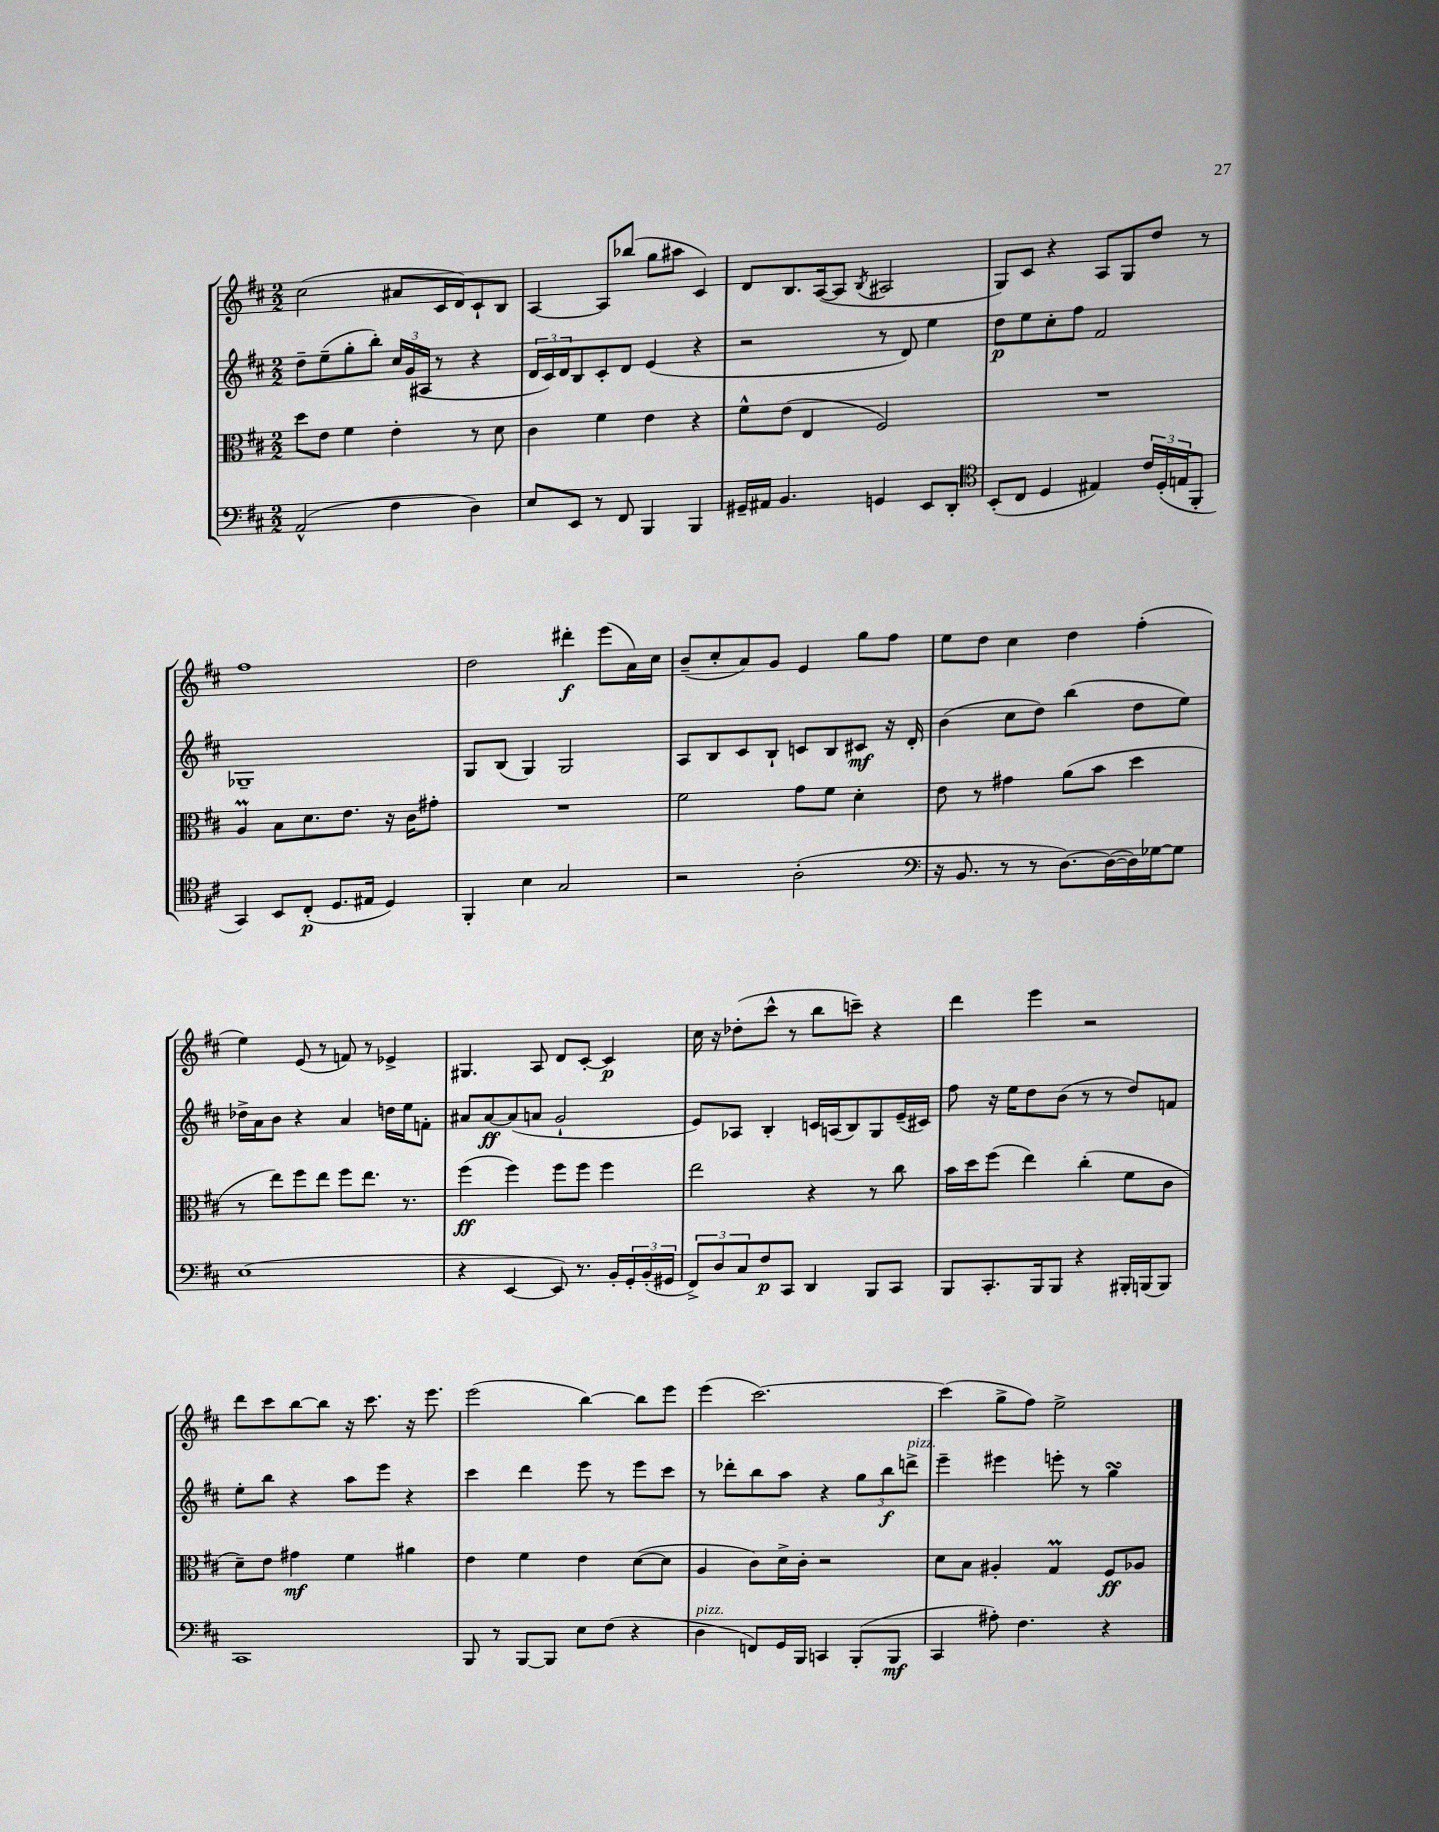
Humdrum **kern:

**kern	**kern	**kern	**kern
*staff4	*staff3	*staff2	*staff1
*clefF4	*clefC3	*clefG2	*clefG2
*k[f#c#]	*k[f#c#]	*k[f#c#]	*k[f#c#]
*M2/2	*M2/2	*M2/2	*M2/2
(2AA^^	8dd	8dd~	(2cc#
.	8e	(8ee~	.
.	4f#	8gg'	.
.	.	8bb')	.
4F#	4e'	24cc#	8a#
.	.	(24g	.
.	.	24A#	.
.	.	8r	16c#
.	.	.	16d)
4D)	8r	4r	8c#`
.	8d	.	8B
=	=	=	=
8E	4c#	24d	[4A
.	.	24c#)	.
.	.	24d	.
8EE	.	8B	.
8r	4f#	8c#'	8A]
8FF#	.	8d	(8bb-
4BBB	4e	(4e	8gg
.	.	.	8aa#
4BBB	4r	4r	4c#)
=	=	=	=
16GG#~	8f#^^	2r	8d
16AA#	.	.	.
4.BB	(8e	.	8.B
.	4E	.	.
.	.	.	([16A
.	.	.	8A]
.	.	.	8qB
4GG	2F#)	8r	2A#
.	.	8d)	.
8EE	.	4ee	.
8DD'	.	.	.
=	=	=	=
*clefC4	*	*	*
(8BB'	1r	8dd	8G)
8C#	.	8ee	8c#
4D	.	8cc#'	4r
.	.	8ff#	.
4E#)	.	2f#	8A
.	.	.	8G
24c#	.	.	8dd
(24D'	.	.	.
24E	.	.	.
8FF#'	.	.	8r
=	=	=	=
4GG)	4A	1G-~	1ff#
8BB	8B	.	.
(8C#'	8.d	.	.
8.D	.	.	.
.	8.e	.	.
16E#	.	.	.
4D)	16r	.	.
.	16c#	.	.
.	8g#'	.	.
=	=	=	=
4FF#'	1r	8G	2dd
.	.	(8B	.
4B	.	4G)	.
2G	.	2G	4ddd#'
.	.	.	(8eee
.	.	.	16a)
.	.	.	16cc#
=	=	=	=
2r	2f#	8A	(8b~
.	.	8B	8cc#'
.	.	8c#	8a)
.	.	8B`	8g
(2A'	8g	8c	4e
.	8f#	8B	.
.	4d'	8c#	8gg
.	.	16r	8ff#
.	.	16d'	.
=	=	=	=
*clefF4	*	*	*
16r	8e	(4b	8ee
8.BB	.	.	.
.	8r	.	8dd
8r	4g#	8cc#	4cc#
8r	.	8dd)	.
[8.D)	(8a	(4bb	4dd
.	8b	.	.
(16D_	.	.	.
16D])	4dd	8dd	(4ff#'
[16G-	.	.	.
8G-]	.	8ee)	.
=	=	=	=
(1E	8r	16dd-^	4ee)
.	.	16a	.
.	8ee)	8b	.
.	8ff#	4r	(8e
.	8ee	.	8r
.	8ff#	4a	8f)
.	8.ee	.	8r
.	.	16dd	4e-^
.	8.r	16ee	.
.	.	8f'	.
=	=	=	=
4r	(4ff#	8a#	4.G#
.	.	[8a#	.
[4EE	4ff#)	(8a#]	.
.	.	8a	8A
8EE])	8ff#	2g`	8d
8.r	8ff#	.	[8c#'
.	4ff#	.	4c#]
16BB'	.	.	.
24GG'	.	.	.
(24BB'	.	.	.
24GG#	.	.	.
=	=	=	=
12FF#^)	2ee	8e)	16cc#
.	.	.	16r
12D	.	.	.
.	.	8A-	(8dd-'
12C#	.	.	.
8F#	.	4B'	8ccc#^^
8CC#	.	.	8r
4DD	4r	16c	8bb
.	.	(16A	.
.	.	8B)	8ccc~)
8BBB	8r	8G	4r
8CC#	8cc#	(16e~	.
.	.	16c#)	.
=	=	=	=
8BBB	16b	8ff#	4ddd
.	16dd	.	.
8.CC#'	(8ff#	16r	.
.	.	16ee	.
.	4ee)	8dd	4eee
16BBB	.	.	.
8BBB	.	(8b	.
4r	(4cc#'	8r	2r
.	.	8r	.
16BBB#'	8f#	8dd)	.
(16BBB	.	.	.
8BBB)	8c#	8f	.
=	=	=	=
1CC#	8d~)	8ee'	8ddd
.	8e	8bb	8ccc#
.	4g#	4r	[8bb
.	.	.	8bb]
.	4f#	8aa	16r
.	.	.	8.ccc#
.	.	8eee	.
.	4a#	4r	16r
.	.	.	8.eee
=	=	=	=
8BBB	4e	4ccc#	(2eee
8r	.	.	.
[8BBB	4f#	4ddd	.
8BBB]	.	.	.
8E	4e	8eee	[4bb)
(8F#	.	8r	.
4r	([8d	8eee	8bb]
.	8d]	8ccc#	8eee
=	=	=	=
4D	4A	8r	(4eee
.	.	8ddd-'	.
8FF)	8c#)	8bb	[2.ccc#)
16GG	16d^	8aa	.
16BBB	16c#'	.	.
4CC	2r	4r	.
(8BBB'	.	12gg	.
.	.	12bb	.
8BBB	.	.	.
.	.	12ddd^	.
=	=	=	=
4CC#	8d	4eee~	(4ccc#]
.	8B	.	.
8A#')	4A#'	4eee#	8gg^
4.F#	.	.	8ff#)
.	4G	8eee'	2ee^
.	.	8r	.
4r	8F#	4gg	.
.	8A-	.	.
==	==	==	==
*-	*-	*-	*-
